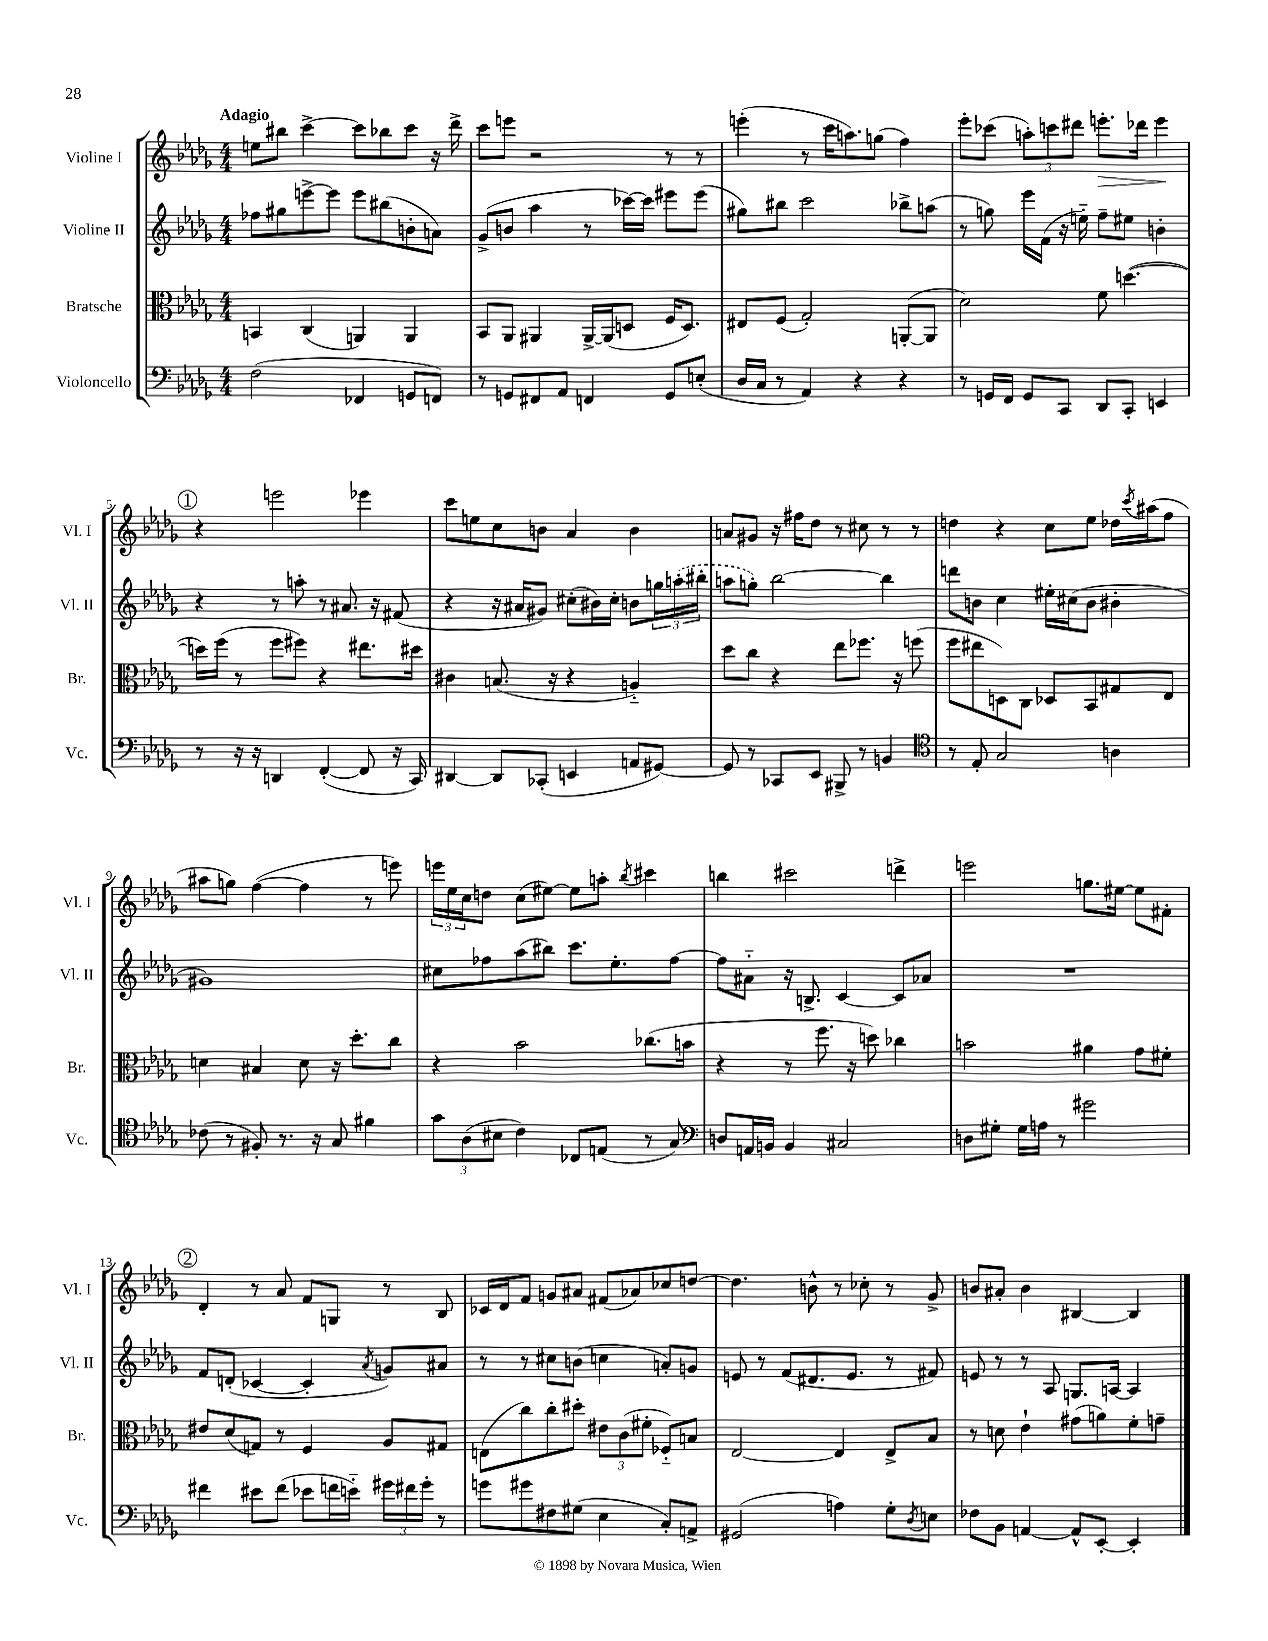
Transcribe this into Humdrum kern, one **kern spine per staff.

**kern	**kern	**kern	**kern	**dynam
*part4	*part3	*part2	*part1	*part1
*staff4	*staff3	*staff2	*staff1	*staff1
*I"Violoncello	*I"Bratsche	*I"Violine II	*I"Violine I	*
*I'Vc.	*I'Br.	*I'Vl. II	*I'Vl. I	*
*clefF4	*clefC3	*clefG2	*clefG2	*
*k[b-e-a-d-g-]	*k[b-e-a-d-g-]	*k[b-e-a-d-g-]	*k[b-e-a-d-g-]	*
*M4/4	*M4/4	*M4/4	*M4/4	*
=1	=1	=1	=1	=1
!	!	!	!LO:TX:a:B:t=Adagio	!
(2F\	4BBn/	8ff-X\L	8een\L	.
.	.	8gg#X\	8bb#X\J	.
.	(4C/	[8eeen^\	[4ccc^\	.
.	.	8eee\J]	.	.
4FF-X/	4AAn/)	8eee\L	8ccc\L]	.
.	.	(8bb#X\	8bb-X\	.
8GGn/L	4AA/	8bn'\	8ccc\J	.
8FFn/J)	.	8an\J)	16r	.
.	.	.	16ddd-^\	.
=2	=2	=2	=2	=2
8r	8BB-/L	(8g-^/L	8ccc\L	.
8GGn/L	8AA-/J	8bn/J	8eeen\J	.
8FF#X/	4AA#X/	4aa-\	2r	.
8AA-/J	.	.	.	.
4FFn/	[16AA#^/LL	8r	.	.
.	(16AA#/J]	.	.	.
.	8Dn/J	[16ccc-X\LL)	.	.
.	.	16ccc-\JJ]	.	.
8GG/L	16F/KL	8eee#X\L	8r	.
.	8.D/J)	.	.	.
(8En'/J	.	(8eee#\J	8r	.
=3	=3	=3	=3	=3
16D-/LL	8E#X/L	8gg#X\L)	(4eeen'\	.
16C/JJ	.	.	.	.
8r	(8F/J	8bb#X\J	.	.
4AA-/)	2G-'/)	2ccc\	8r	.
.	.	.	16ccc\KL	.
.	.	.	8.aan\)	.
4r	.	.	.	.
.	.	.	(8ggn\J	.
4r	([8AAn'/L	8bb-X^\L	4ff\)	.
.	8AA/J]	(8aan\J	.	.
=4	=4	=4	=4	=4
8r	2d-\)	8r	8eee-'\L	.
16GGn/LL	.	8ggn\)	(8ccc-X\J	.
16FF/JJ	.	.	.	.
8GG/L	.	16eee-\LL	12aan'\L)	.
.	.	(16f\JJ	.	.
.	.	.	12cccn\	.
8CC/J	.	16r	.	.
.	.	.	12ddd#X\J	.
.	.	16een\)	.	.
!	!	!	!	!LO:HP:b
8DD-/L	8f\	8ff~\L	8.eeen'\L	>
8CC'/J	([4.ddn\	8ee#X\J	.	.
.	.	.	16ddd-X\Jk	.
4EEn/	.	4bn'\	4eee\	.
.	.	.	.	]
!!LO:LB:g=z
!!LO:REH:place=s1:t=1
=5	=5	=5	=5	=5
8r	16ddn\LL])	4r	4r	.
.	(16ff\JJ	.	.	.
16r	8r	.	.	.
16r	.	.	.	.
4DDn/	8ff\L	8r	2eeen\	.
.	8ff#X\J)	8aan'\	.	.
([4FF'/	4r	8r	.	.
.	.	8.a#X/	.	.
8FF/]	8.ee#X\L	.	4eee-X\	.
.	.	16r	.	.
16r	.	(8f#X/	.	.
16CC/)	16dd#X\Jk	.	.	.
=6	=6	=6	=6	=6
[4DD#X/	4c#X\	4r	8ccc\L	.
.	.	.	8een\	.
8DD#/L]	(8.Bn/	16r	8cc\	.
.	.	16a#X/KL	.	.
(8CC-X'/J	.	8g#X/J)	8bn\J	.
.	16r	.	.	.
4EEn/	4r	(8cc#X'\L	4a-/	.
.	.	16b#X\L)	.	.
.	.	16cc#'\JJ	.	.
8AAn/L	4An/)	8bn\L	4b\	.
[8GG#X/J)	.	24ggn\L	.	.
.	.	(24aan'\	.	.
.	.	24bb#X'\JJ	.	.
=7	=7	=7	=7	=7
8GG#/]	8dd-\L	8aan\L	8an/L	.
8r	8cc\J	8ggn'\J)	8g#X/J	.
8CC-X/L	4r	[2bb-\	16r	.
.	.	.	16ff#X\KL	.
8EE-/J	.	.	8dd-\J	.
8BBB#X^/	8ee-\L	.	8r	.
8r	8.ff-X\J	.	8cc#X\	.
4BBn/	.	4bb-\]	8r	.
.	16r	.	.	.
.	(8ffn\	.	8r	.
=8	=8	=8	=8	=8
*clefC4	*	*	*	*
8r	8ff\L	8dddn\L	4ddn\	.
8E-'/	8ee#X\	8bn\J	.	.
2G-/	8Dn\)	4cc\	4r	.
.	8C\J	.	.	.
.	8D-X/L	16ee#X'\LL	8cc\L	.
.	.	(16cc#X\J	.	.
.	8BB-/	8b\J	8ee-\J	.
4An\	8G#X/	4b#X'\	16dd-X\LL	.
.	.	.	8qccc/	.
.	.	.	(16aa#X\J	.
.	8E-/J	.	8ff\J	.
!!LO:LB:g=z
=9	=9	=9	=9	=9
(8c-X\	4dn\	1g#X)	8aa#X\L	.
8r	.	.	8ggn\J)	.
8F#X'/)	4B#X/	.	([4ff\	.
8.r	.	.	.	.
.	8d\	.	4ff\]	.
16r	.	.	.	.
8G-/	16r	.	.	.
.	8.dd-'\L	.	.	.
4f#X\	.	.	8r	.
.	8cc\J	.	8eeen\)	.
=10	=10	=10	=10	=10
12g-\L	4r	8cc#X\L	24eeen\LL	.
.	.	.	24ee-\	.
(12A-\	.	.	24cc\J	.
.	.	8ff-X\	8ddn\J	.
12B#X\J	.	.	.	.
4c\)	2b-\	(8aa-\	(8cc\L	.
.	.	8bb#X\J)	[8ee#X\J)	.
8C-X/L	.	8.ccc\L	8ee#\L]	.
(8En/J	.	.	8aan'\J	.
.	.	8.ee-'\	.	.
.	.	.	8qbb-/	.
8r	(8.cc-X\L	.	4ccc#X\	.
8G-/)	.	[8ff-\J	.	.
.	16bn\Jk	.	.	.
=11	=11	=11	=11	=11
*clefF4	*	*	*	*
8Dn/L	4r	8ff-\L]	4bbn\	.
16AAn/L	.	8a#X\J	.	.
16BBn/JJ	.	.	.	.
4BB/	8r	16r	2ccc#X\	.
.	.	8.Bn^/	.	.
.	8.ff\	.	.	.
2C#X/	.	[4c/	.	.
.	16r	.	.	.
.	8ddn\)	.	.	.
.	4cc-X\	8c/L]	4dddn^\	.
.	.	8a-X/J	.	.
=12	=12	=12	=12	=12
8Dn\L	2bn\	1r	2eeen\	.
8G#X'\J	.	.	.	.
16G#\LL	.	.	.	.
16An\JJ	.	.	.	.
8r	.	.	.	.
2g#X\	4a#X\	.	8.ggn\L	.
.	.	.	[16ee#X\Jk	.
.	8g-\L	.	8ee#\L]	.
.	8f#X'\J	.	8f#X'\J	.
!!LO:LB:g=z
!!LO:REH:place=s1:t=2
=13	=13	=13	=13	=13
4f#X\	8e#X/L	8f/L	4d-'/	.
.	(8d-/	(8dn'/J	.	.
8e#X\L	8Gn/J)	[4c-X/	8r	.
(8f#\J	8r	.	8a-/	.
8e-X\L	4F/	4c-'/]	8f/L	.
16fn\L	.	.	8Gn/J	.
16en\JJ)	.	.	.	.
.	.	8qa-/	.	.
24g#X\LL	8A-/L	8gn/L)	8r	.
24f#X\	.	.	.	.
24g#'\JJ	.	.	.	.
8r	8G#X/J	8a#X/J	8B-/	.
=14	=14	=14	=14	=14
8gn\L	(8En\L	8r	16c-X/LL	.
.	.	.	16d-/J	.
8g#X\	8cc\)	8r	8f/J	.
8F#X\	8cc'\	8cc#X\L	8gn/L	.
(8G#X\J	8dd#X'\J	(8bn\J	8a#X/J	.
4E-\	12e#X\L	4ccn\	(8f#X/L	.
.	(12c\	.	.	.
.	.	.	8a-X/)	.
.	12f#X'\J	.	.	.
8C'/L)	8F-X/L)	8an'/L)	8cc-X/	.
8AAn^/J	8Bn/J	8gn/J	[8ddn/J	.
=15	=15	=15	=15	=15
(2GG#X/	[2E-/	8en/	4.dd\]	.
.	.	8r	.	.
.	.	(8f/L	.	.
.	.	8.d#X/	8bn^^\	.
4An\)	4E-/]	.	8r	.
.	.	8.e/J	.	.
.	.	.	8cc-X'\	.
8G-'\L	8E-^/L	8r	8r	.
8qD-/	.	.	.	.
8En\J	8B-/J	8f#X/)	8g-^/	.
=16	=16	=16	=16	=16
8F-X\L	8r	8en/	8bn/L	.
8BB-\J	8dn\	8r	8a#X'/J	.
[4AAn/	4e-`\	8r	4b\	.
.	.	8A-/	.	.
8AA^^/L]	(8g#X\L	8.Gn/L	[4B#X/	.
[8EE-'/J	8an\)	.	.	.
.	.	[16An/Jk	.	.
4EE-'/]	8f'\	4A/]	4B#/]	.
.	8gn~\J	.	.	.
==	==	==	==	==
*-	*-	*-	*-	*-
